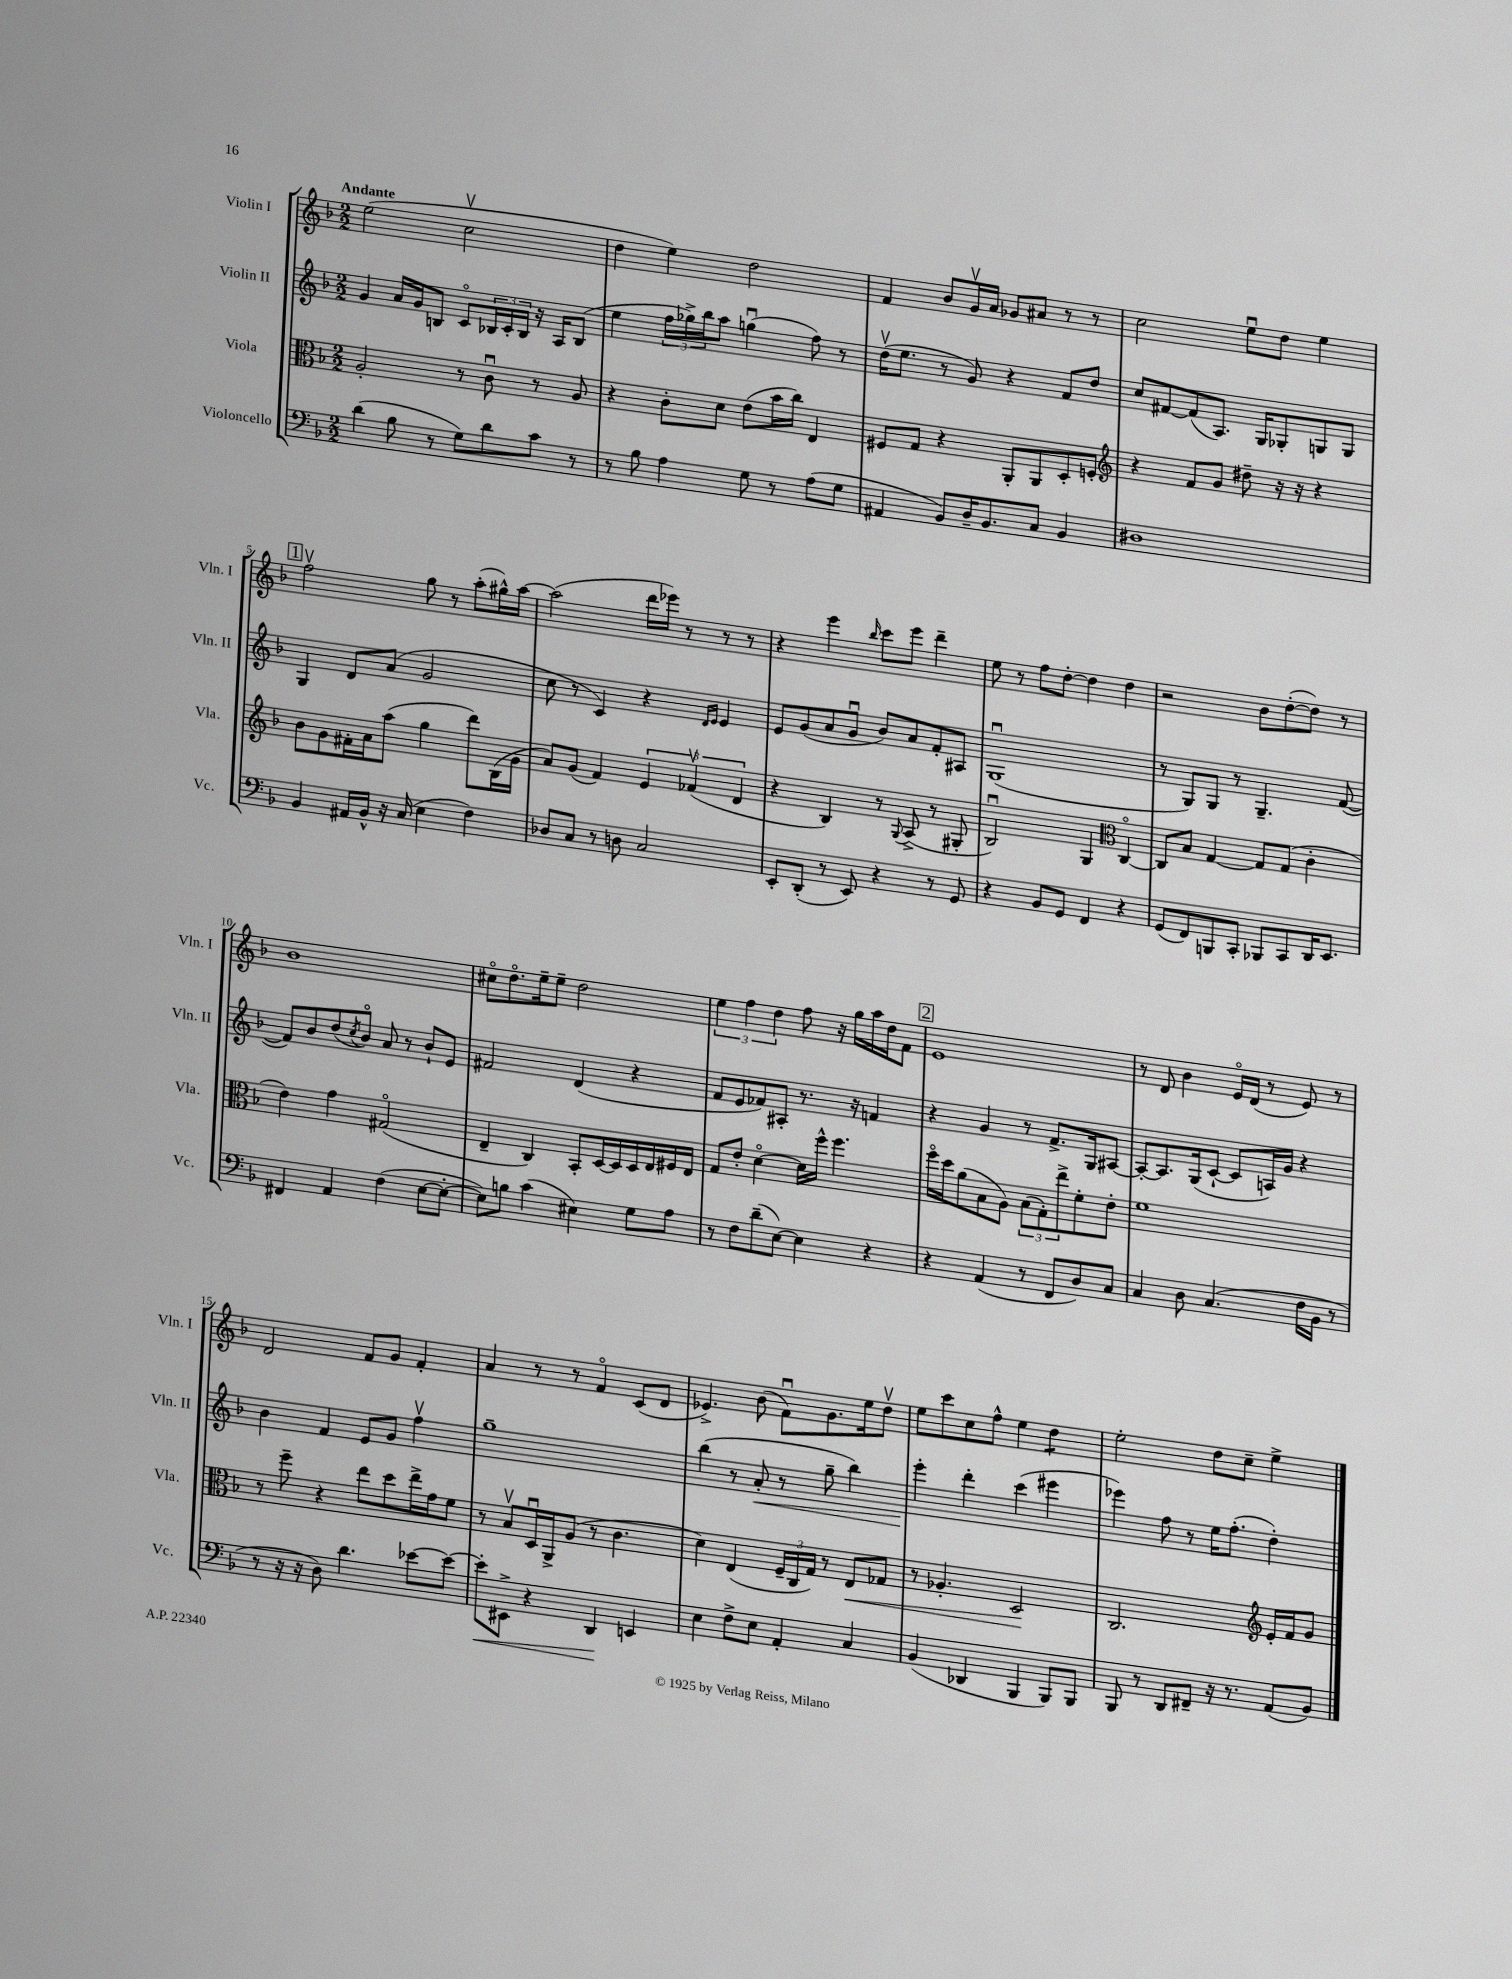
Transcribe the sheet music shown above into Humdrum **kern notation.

**kern	**kern	**kern	**kern
*staff4	*staff3	*staff2	*staff1
*clefF4	*clefC3	*clefG2	*clefG2
*k[b-]	*k[b-]	*k[b-]	*k[b-]
*M2/2	*M2/2	*M2/2	*M2/2
(4d	2A'	4g	(2ee
8B-	.	16a	.
.	.	16g	.
8r	.	8B	.
8G)	8r	8co	2ccv
8d	8cu	24B-	.
.	.	24c'	.
.	.	24B-	.
8c	8r	16r	.
.	.	16A	.
8r	8A	(8B-	.
=	=	=	=
8r	4r	4ee	4dd
8B-	.	.	.
4A	8c'	24ff	4ee)
.	.	24gg-^)	.
.	.	24bb-	.
.	8d	8aa	.
8G	(8e	(4ggu	2dd
8r	16b-	.	.
.	16cc)	.	.
(8A	4E	8ff)	.
8G	.	8r	.
=	=	=	=
4AA#	8F#	(16ddv	4f
.	.	8.ee	.
.	8G	.	.
8BB-)	4r	8r	8b-
16D~	.	8g)	16gv
8.BB-	.	.	16a
.	8AA'	4r	8g-
8C	8AA	.	8a#
4BB-	8D'	8f	8r
.	8F'	8dd	8r
=	=	=	=
*	*clefG2	*	*
1D#	4r	8cc	2cc
.	.	[8f#	.
.	8f	(8f#]	.
.	8g	8.A)	.
.	8dd#~	.	8eeu
.	.	16G	.
.	16r	8G-'	8dd
.	16r	.	.
.	4r	8G	4ee
.	.	8G	.
=	=	=	=
4BB-	8b-	4G	2ffv
.	8g	.	.
16AA#	16f#'	8d	.
16BB-^^	16a	.	.
16r	(8aa	(8a	.
(16C	.	.	.
4E	4gg	2g	8gg
.	.	.	8r
4F)	8ddd)	.	(8aa'
.	(16B-	.	16gg#^^)
.	16g	.	[16aa
=	=	=	=
8D-	8a)	8cc	(2aa]
8C	(8g	8r	.
8r	4f)	4c)	.
8D	.	.	.
2C	6e	4r	16ddd
.	.	.	16eee-)
.	.	.	8r
.	(6f-v	.	.
.	.	16qqd	.
.	.	16qqe	.
.	.	4e	8r
.	6d	.	.
.	.	.	8r
=	=	=	=
8EE'	4r	8e	4r
(8DD'	.	(8g	.
8r	4B-)	8a	4eee
8EE)	.	8gu	.
.	.	.	16qqbb-
4r	8r	8b-)	8ccc
.	8qqG	.	.
.	(8A^	8a	8eee
8r	8r	8f'	4ddd~
8GG	8G#'	8A#	.
=	=	=	=
4r	2B-u)	(1Gu	8ee
.	.	.	8r
8BB-	.	.	8ff
8GG	.	.	[8dd'
4FF	4G	.	4dd]
*	*clefC3	*	*
4r	[4Co	.	4dd
=	=	=	=
(8GG	8C]	8r	2r
8FF)	8B-	8G)	.
8BBB	[4G	8G	.
8CC'	.	8r	.
8BBB-	8G]	4.G~	8b-
8CC	(8G	.	([8dd'
16DD	4c'	.	8dd])
8.EE	.	.	.
.	.	([8f	8r
=	=	=	=
4FF#	4e)	8f])	1b-
.	.	8b-	.
4AA	4g	(8dd	.
.	.	8qcc	.
.	.	8b-o)	.
(4F	(2G#o	8a	.
.	.	8r	.
[8E	.	8b-`	.
8E'_	.	8e	.
=	=	=	=
8E])	4E~	2f#	8cc#o
8B	.	.	8.ddo
(4c	4C)	.	.
.	.	.	16ee~
.	.	.	8ee~
4E#)	8BB-'	(4d	2dd
.	[16D	.	.
.	16D]	.	.
8G	16D	4r	.
.	16E	.	.
8A	16F#	.	.
.	16E	.	.
=	=	=	=
8r	8G	8f	6ee
8F	8e'	8e	.
.	.	.	6ff
(8d~	[4do	8f-)	.
.	.	.	6dd
[8E)	.	8A#'	.
4E]	16d]	8.r	8ff
.	16ff^^	.	.
.	4.ff	.	16r
.	.	16r	16gg
4r	.	4f	16aa
.	.	.	16dd
.	.	.	8f
=	=	=	=
4r	16ffo	4r	1e
.	16dd	.	.
.	(8a	.	.
(4AA	8B-	4g	.
.	8A)	.	.
8r	(12B-	8r	.
.	12G')	.	.
8FF	.	8.f^	.
.	12ee^	.	.
8D)	8f'	.	.
.	.	16G	.
8C	8e'	[8A#	.
=	=	=	=
4C	1f	8A#'_	8r
.	.	8.A#]	8d
8D	.	.	4b-
.	.	(16G	.
(4.C	.	[8c`	.
.	.	8c]	16eo
.	.	.	(16d
.	.	16A)	8r
.	.	16g	.
16F	.	4r	8e)
16BB-	.	.	.
8r	.	.	8r
=	=	=	=
8r	8r	4b-	2d
16r	8ff~	.	.
16r	.	.	.
8D)	4r	4f	.
4.d	.	.	.
.	8ee	8e	8f
.	8dd	8g	8g
[8e-	16ee^	4ffv	4f'
.	16g	.	.
8e-_	8f	.	.
=	=	=	=
8e-']	8r	1gg~	4a
8EE#^	8B-v	.	.
4r	16Du	.	8r
.	16AA^	.	.
.	(8A	.	8r
4DD	8r	.	4fo
.	4.c	.	.
4EE	.	.	(8c
.	.	.	8d
=	=	=	=
4E	4d)	(4bb-	4.e-^)
8F^	(4E	8r	.
8E	.	8a'	(8b-
4AA'	24F~	8r	8fu)
.	24C	.	.
.	24G)	.	.
.	8r	8gg~	8.g
4C	8E	4bb-)	.
.	.	.	16ee
.	8G-	.	8ddv
=	=	=	=
(4BB-	8r	4eee'	8ee
.	4.A-'	.	8ccc
4DD-	.	4ddd'	8cc
.	.	.	8ff^^
4BBB-	2D	(4ccc	4ee
8BBB-)	.	4eee#	4dd
8BBB-	.	.	.
=	=	=	=
8BBB-	2.C	4eee-)	2ee'
8r	.	.	.
8DD	.	8ff	.
8FF#~	.	8r	.
16r	.	16ee	8dd
8.r	.	(8.ff'	.
.	.	.	8cc~
*	*clefG2	*	*
(8AA	16e'	4dd')	4ee^
.	16f	.	.
8BB-)	8g	.	.
==	==	==	==
*-	*-	*-	*-
